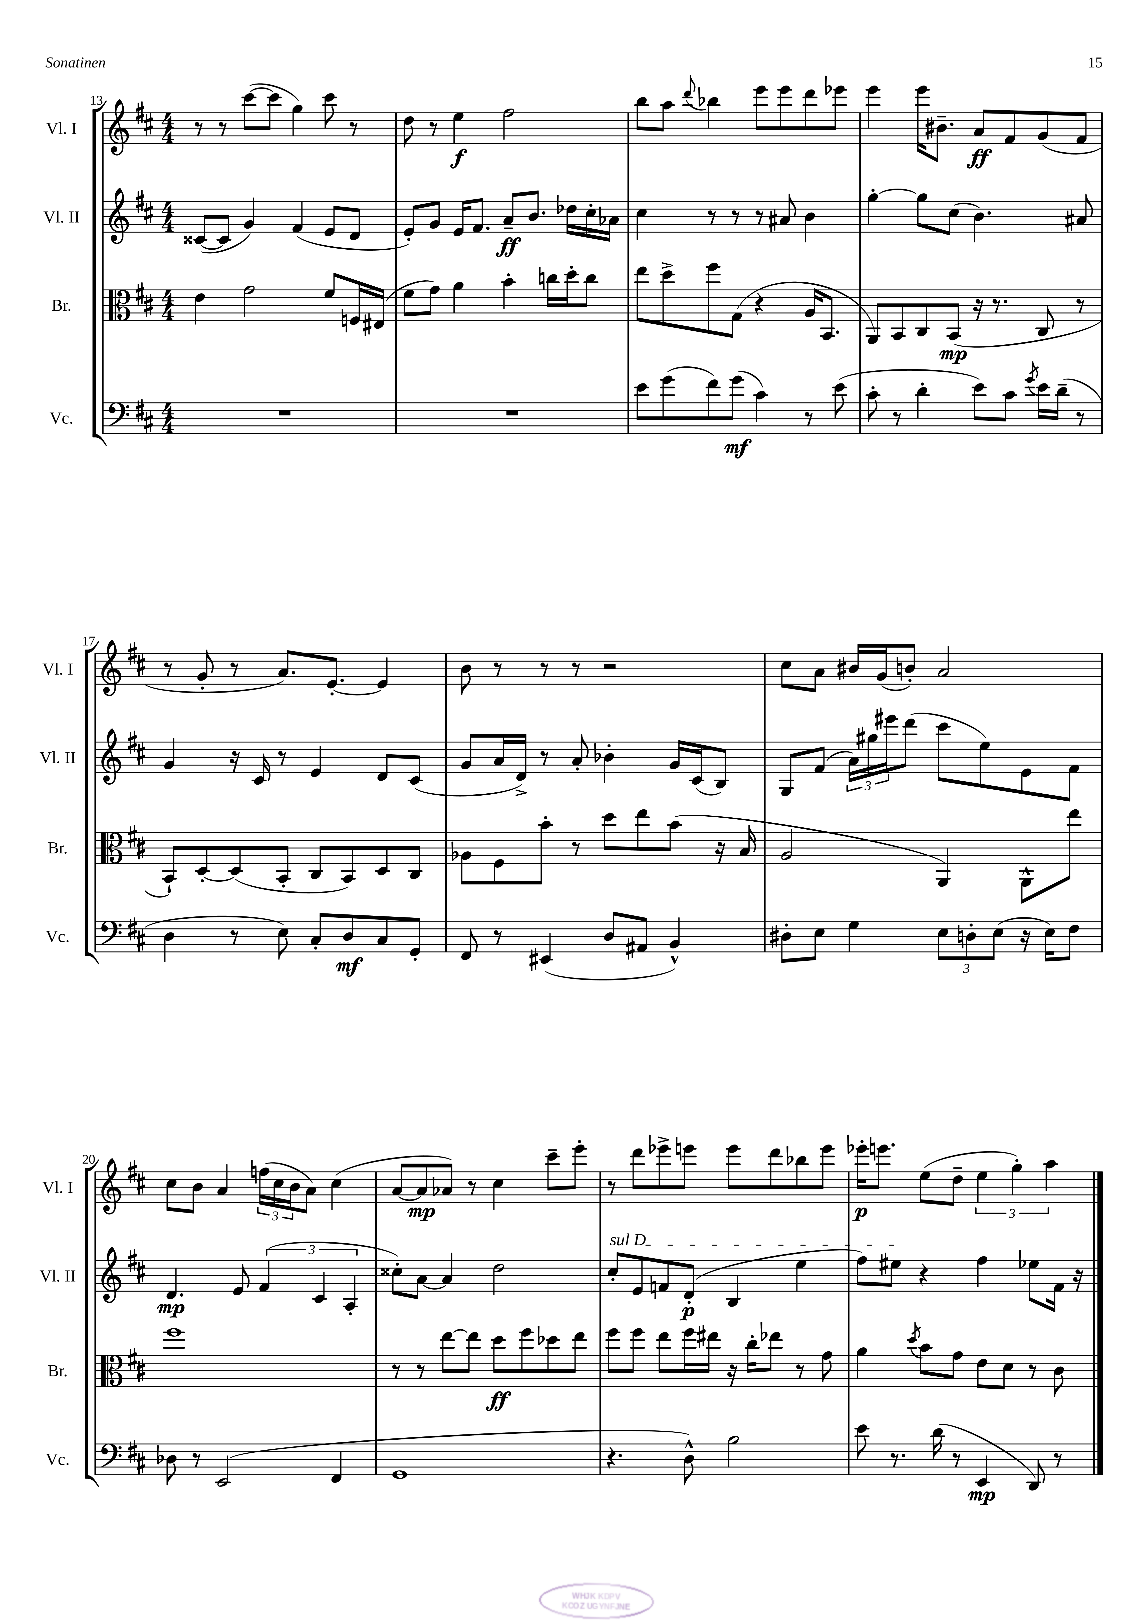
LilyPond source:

<<
\new StaffGroup <<
\new Staff = "s0" \with { instrumentName = "Vl. I" shortInstrumentName = "Vl. I" } {
    \clef treble \key d \major \numericTimeSignature \time 4/4
    r8 r8 cis'''8~( cis'''8 g''4) cis'''8 r8 |
    d''8 r8 e''4\f fis''2 |
    b''8 a''8 \appoggiatura { d'''8 } bes''4 e'''8 e'''8 d'''8 ees'''8 |
    e'''4 e'''16 bis'8.-- a'8\ff fis'8 g'8( fis'8 |
    r8 g'8-. r8 a'8.) e'8.~-. e'4 |
    b'8 r8 r8 r8 r2 |
    cis''8 a'8 bis'16 g'16( b'8-.) a'2 |
    cis''8 b'8 a'4 \tuplet 3/2 { f''16( cis''16 b'16 } a'8) cis''4( |
    a'8~ a'8\mp aes'8) r8 cis''4 cis'''8-- e'''8-. |
    r8 d'''8 ees'''8-> e'''8 e'''8 d'''8 bes''8 e'''8 |
    ees'''16-.\p e'''8. e''8( d''8-- \tuplet 3/2 { e''4 g''4-.) a''4 } \bar "|." |
}
\new Staff = "s1" \with { instrumentName = "Vl. II" shortInstrumentName = "Vl. II" } {
    \clef treble \key d \major \numericTimeSignature \time 4/4
    cisis'8~( cisis'8 g'4) fis'4( e'8 d'8 |
    e'8-.) g'8 e'16 fis'8. a'8--\ff b'8. des''16 cis''16-. aes'16 |
    cis''4 r8 r8 r8 ais'8 b'4 |
    g''4~-. g''8 cis''8( b'4.) ais'8 |
    g'4 r16 cis'16 r8 e'4 d'8 cis'8( |
    g'8 a'16 d'16->) r8 a'8-. bes'4-. g'16 cis'16( b8) |
    g8 fis'8( \tuplet 3/2 { a'16) gis''16 eis'''16 } d'''8( cis'''8 e''8) e'8 fis'8 |
    d'4.\mp e'8 \tuplet 3/2 { fis'4( cis'4 a4-. } |
    cisis''8-.) a'8~ a'4 d''2 |
    \once \override TextSpanner.bound-details.left.text = \markup { \italic "sul D" } cis''8-.\startTextSpan e'8 f'8 d'8-.\p( b4 e''4 |
    fis''8) eis''8\stopTextSpan r4 fis''4 ees''8 fis'16 r16 \bar "|." |
}
\new Staff = "s2" \with { instrumentName = "Br." shortInstrumentName = "Br." } {
    \clef alto \key d \major \numericTimeSignature \time 4/4
    e'4 g'2 fis'8 f16 eis16( |
    fis'8 g'8) a'4 b'4-. c''16 d''16-. c''8 |
    e''8 d''8-> fis''8 g8( r4 a16 b,8. |
    a,8) b,8 cis8 b,8\mp( r16 r8. cis8 r8 |
    b,8-!) d8~-. d8( b,8-. cis8 b,8) d8 cis8 |
    aes8 fis8 b'8-. r8 d''8 e''8 b'8( r16 b16 |
    a2 a,4) a,8-^ e''8 |
    fis''1 |
    r8 r8 e''8~ e''8 d''8\ff fis''8 des''8 e''8 |
    fis''8 fis''8 e''8 fis''16 eis''16 r16 cis''16-. ees''8 r8 g'8 |
    a'4 \acciaccatura { d''8 } b'8 g'8 e'8 d'8 r8 cis'8 \bar "|." |
}
\new Staff = "s3" \with { instrumentName = "Vc." shortInstrumentName = "Vc." } {
    \clef bass \key d \major \numericTimeSignature \time 4/4
    R1 |
    R1 |
    e'8 g'8( fis'8) g'8\mf( cis'4) r8 e'8( |
    cis'8-. r8 d'4-. e'8) cis'8 \acciaccatura { g'8 } e'16 d'16--( r8 |
    d4 r8 e8) cis8-. d8\mf cis8 g,8-. |
    fis,8 r8 eis,4( d8 ais,8 b,4-^) |
    dis8-. e8 g4 \tuplet 3/2 { e8 d8-. e8( } r16 e16) fis8 |
    des8 r8 e,2( fis,4 |
    g,1 |
    r4. d8-^) b2 |
    e'8 r8. d'16( r8 e,4\mp d,8) r8 \bar "|." |
}
>>
>>
\layout { \context { \Score currentBarNumber = #13 } }
